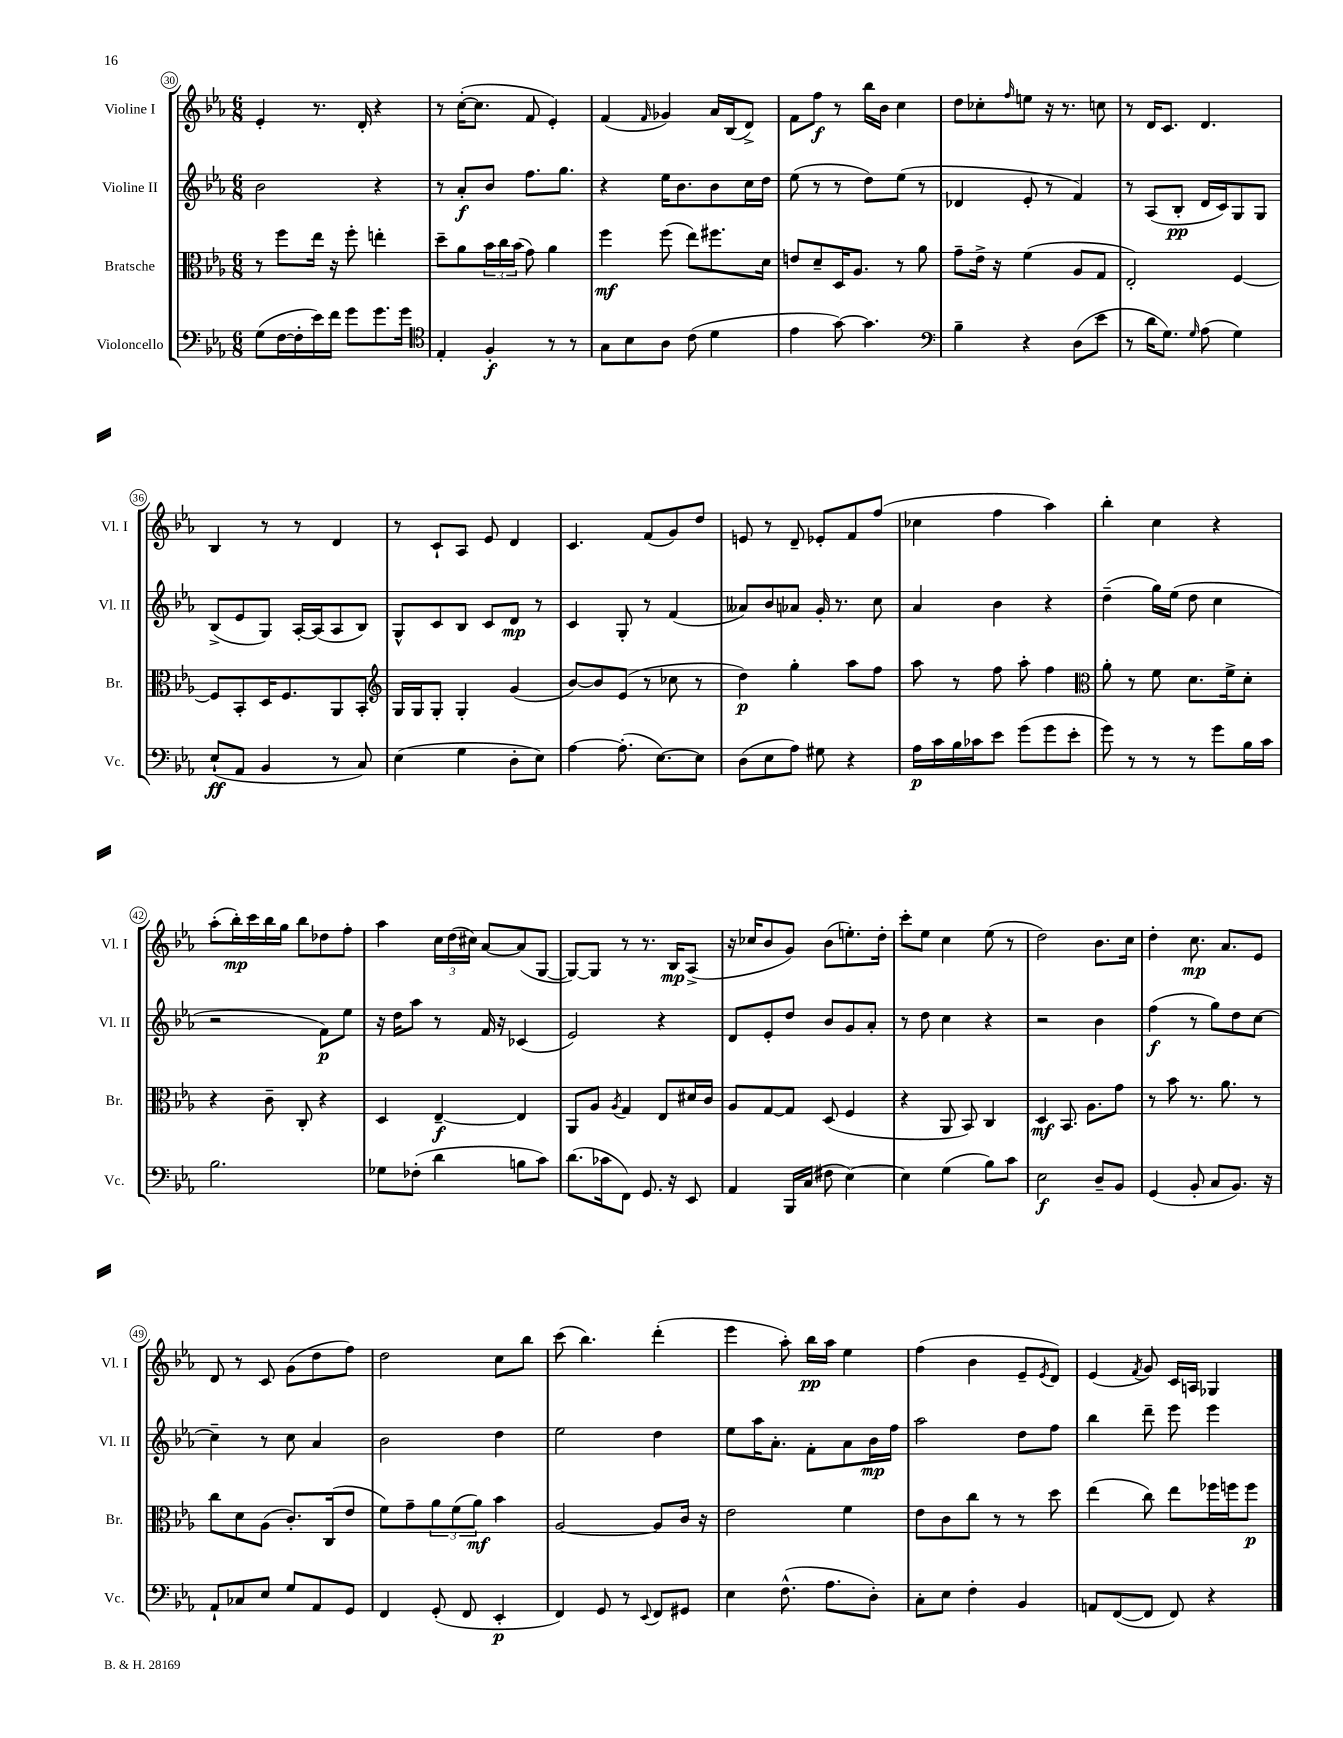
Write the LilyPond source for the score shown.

<<
\new StaffGroup <<
\new Staff = "s0" \with { instrumentName = "Violine I" shortInstrumentName = "Vl. I" } {
    \clef treble \key ees \major \numericTimeSignature \time 6/8
    ees'4-. r8. d'16-. r4 |
    r8 c''16~-.( c''8. f'8 ees'4-.) |
    f'4( \grace { f'16 } ges'4) aes'16 bes16( d'8->) |
    f'8 f''8\f r8 bes''16 bes'16 c''4 |
    d''8 ces''8-. \grace { f''16 } e''8 r16 r8. c''8 |
    r8 d'16 c'8. d'4. |
    bes4 r8 r8 d'4 |
    r8 c'8-! aes8 ees'8 d'4 |
    c'4. f'8( g'8) d''8 |
    e'8 r8 d'8-- ees'8-. f'8 f''8( |
    ces''4 f''4 aes''4) |
    bes''4-. c''4 r4 |
    aes''8-.( bes''16-.\mp) c'''16 bes''16 g''16 bes''8 des''8 f''8-. |
    aes''4 \tuplet 3/2 { c''16 d''16( cis''16) } aes'8~ aes'8( g8~ |
    g8~) g8 r8 r8. bes16\mp aes8->( |
    r16 ces''16 bes'8 g'8) bes'8( e''8.-.) d''16-. |
    c'''8-. ees''8 c''4 ees''8( r8 |
    d''2) bes'8. c''16 |
    d''4-. c''8.\mp aes'8. ees'8 |
    d'8 r8 c'8 g'8( d''8 f''8) |
    d''2 c''8 bes''8 |
    c'''8( bes''4.) d'''4-.( |
    ees'''4 aes''8-.) bes''16\pp aes''16 ees''4 |
    f''4( bes'4 ees'8-- \acciaccatura { ees'8 } d'8) |
    ees'4( \acciaccatura { f'8 } g'8) c'16 a16 ges4 \bar "|." |
}
\new Staff = "s1" \with { instrumentName = "Violine II" shortInstrumentName = "Vl. II" } {
    \clef treble \key ees \major \numericTimeSignature \time 6/8
    bes'2 r4 |
    r8 aes'8-.\f bes'8 f''8. g''8. |
    r4 ees''16 bes'8. bes'8 c''16 d''16 |
    ees''8( r8 r8 d''8) ees''8( r8 |
    des'4 ees'8-. r8 f'4) |
    r8 aes8( bes8-.\pp d'16 c'16) g8 g8 |
    bes8->( ees'8 g8) aes16~-. aes16( aes8 bes8) |
    g8-^ c'8 bes8 c'8 d'8\mp r8 |
    c'4 g8-. r8 f'4( |
    aeses'8) bes'8 aes'8 g'16-. r8. c''8 |
    aes'4 bes'4 r4 |
    d''4--( g''16) ees''16( d''8 c''4 |
    r2 f'8\p) ees''8 |
    r16 d''16 aes''8 r8 f'16 r16 ces'4( |
    ees'2) r4 |
    d'8 ees'8-. d''8 bes'8 g'8 aes'8-. |
    r8 d''8 c''4 r4 |
    r2 bes'4 |
    f''4\f( r8 g''8) d''8 c''8~ |
    c''4-- r8 c''8 aes'4 |
    bes'2 d''4 |
    ees''2 d''4 |
    ees''8 aes''16 aes'8.-. f'8-. aes'8 bes'16\mp f''16 |
    aes''2 d''8 f''8 |
    bes''4 d'''8-- ees'''8 ees'''4 \bar "|." |
}
\new Staff = "s2" \with { instrumentName = "Bratsche" shortInstrumentName = "Br." } {
    \clef alto \key ees \major \numericTimeSignature \time 6/8
    r8 f''8 ees''16 r16 f''8-. e''4-. |
    d''8-- aes'8 \tuplet 3/2 { bes'16 c''16 bes'16( } g'8) aes'4 |
    f''4\mf f''8( ees''8) fis''8. d'16 |
    e'8 d'8-- d16 aes8. r8 aes'8 |
    g'8-- ees'16-> r16 f'4( aes8 g8 |
    ees2-.) f4~ |
    f8 bes,8-. d16 f8. aes,8 bes,8-. |
    \clef treble g16 g16 g8-. g4-. g'4( |
    bes'8~) bes'8 ees'8( r8 ces''8 r8 |
    d''4\p) g''4-. aes''8 f''8 |
    aes''8 r8 f''8 aes''8-. f''4 |
    \clef alto aes'8-. r8 f'8 d'8. f'16-> d'8-. |
    r4 c'8-- c8-. r4 |
    d4 ees4~--\f ees4 |
    aes,8 aes8 \acciaccatura { aes8 } g4 ees8 dis'16 c'16 |
    aes8 g8~ g8 d8( f4 |
    r4 aes,8 bes,8) c4 |
    d4\mf bes,8. aes8. g'8 |
    r8 bes'8 r8. aes'8. r8 |
    c''8 d'8 aes8( c'8.-.) c16( ees'8 |
    f'8) g'8-- \tuplet 3/2 { aes'8 f'8( aes'8\mf) } bes'4 |
    aes2~ aes8 c'16 r16 |
    ees'2 f'4 |
    ees'8 c'8 c''8 r8 r8 d''8 |
    ees''4( c''8) ees''8 fes''16 f''16 f''8\p \bar "|." |
}
\new Staff = "s3" \with { instrumentName = "Violoncello" shortInstrumentName = "Vc." } {
    \clef bass \key ees \major \numericTimeSignature \time 6/8
    g8( f16~ f16-. ees'16) f'16 g'8 g'8. g'16 |
    \clef tenor ees4-. f4-.\f r8 r8 |
    g8 bes8 aes8 c'8( d'4 |
    ees'4 g'8~) g'4. |
    \clef bass bes4-- r4 d8( ees'8 |
    r8 d'16 g8.) \grace { g16 } aes8( g4) |
    ees8-!\ff( aes,8 bes,4 r8 c8) |
    ees4( g4 d8-. ees8) |
    aes4~ aes8.-.( ees8.~) ees8 |
    d8( ees8 aes8) gis8 r4 |
    aes16\p c'16 bes16 ces'16 ees'8 g'8( g'8 ees'8-. |
    g'8) r8 r8 r8 g'8 bes16 c'16 |
    bes2. |
    ges8 fes8-.( d'4 b8 c'8) |
    d'8.( ces'16 f,8) g,8. r16 ees,8 |
    aes,4 bes,,16 c16( fis8 ees4~) |
    ees4 g4( bes8) c'8 |
    ees2\f d8-- bes,8 |
    g,4( bes,8-. c8 bes,8.) r16 |
    aes,8-! ces8 ees8 g8 aes,8 g,8 |
    f,4 g,8-.( f,8 ees,4-.\p |
    f,4) g,8 r8 \appoggiatura { ees,8 } f,8 gis,8 |
    ees4 f8.-^( aes8. d8-.) |
    c8-. ees8 f4-. bes,4 |
    a,8 f,8~( f,8 f,8) r4 \bar "|." |
}
>>
>>
\layout { \context { \Score currentBarNumber = #30 \override BarNumber.stencil = #(make-stencil-circler 0.1 0.3 ly:text-interface::print) } }
